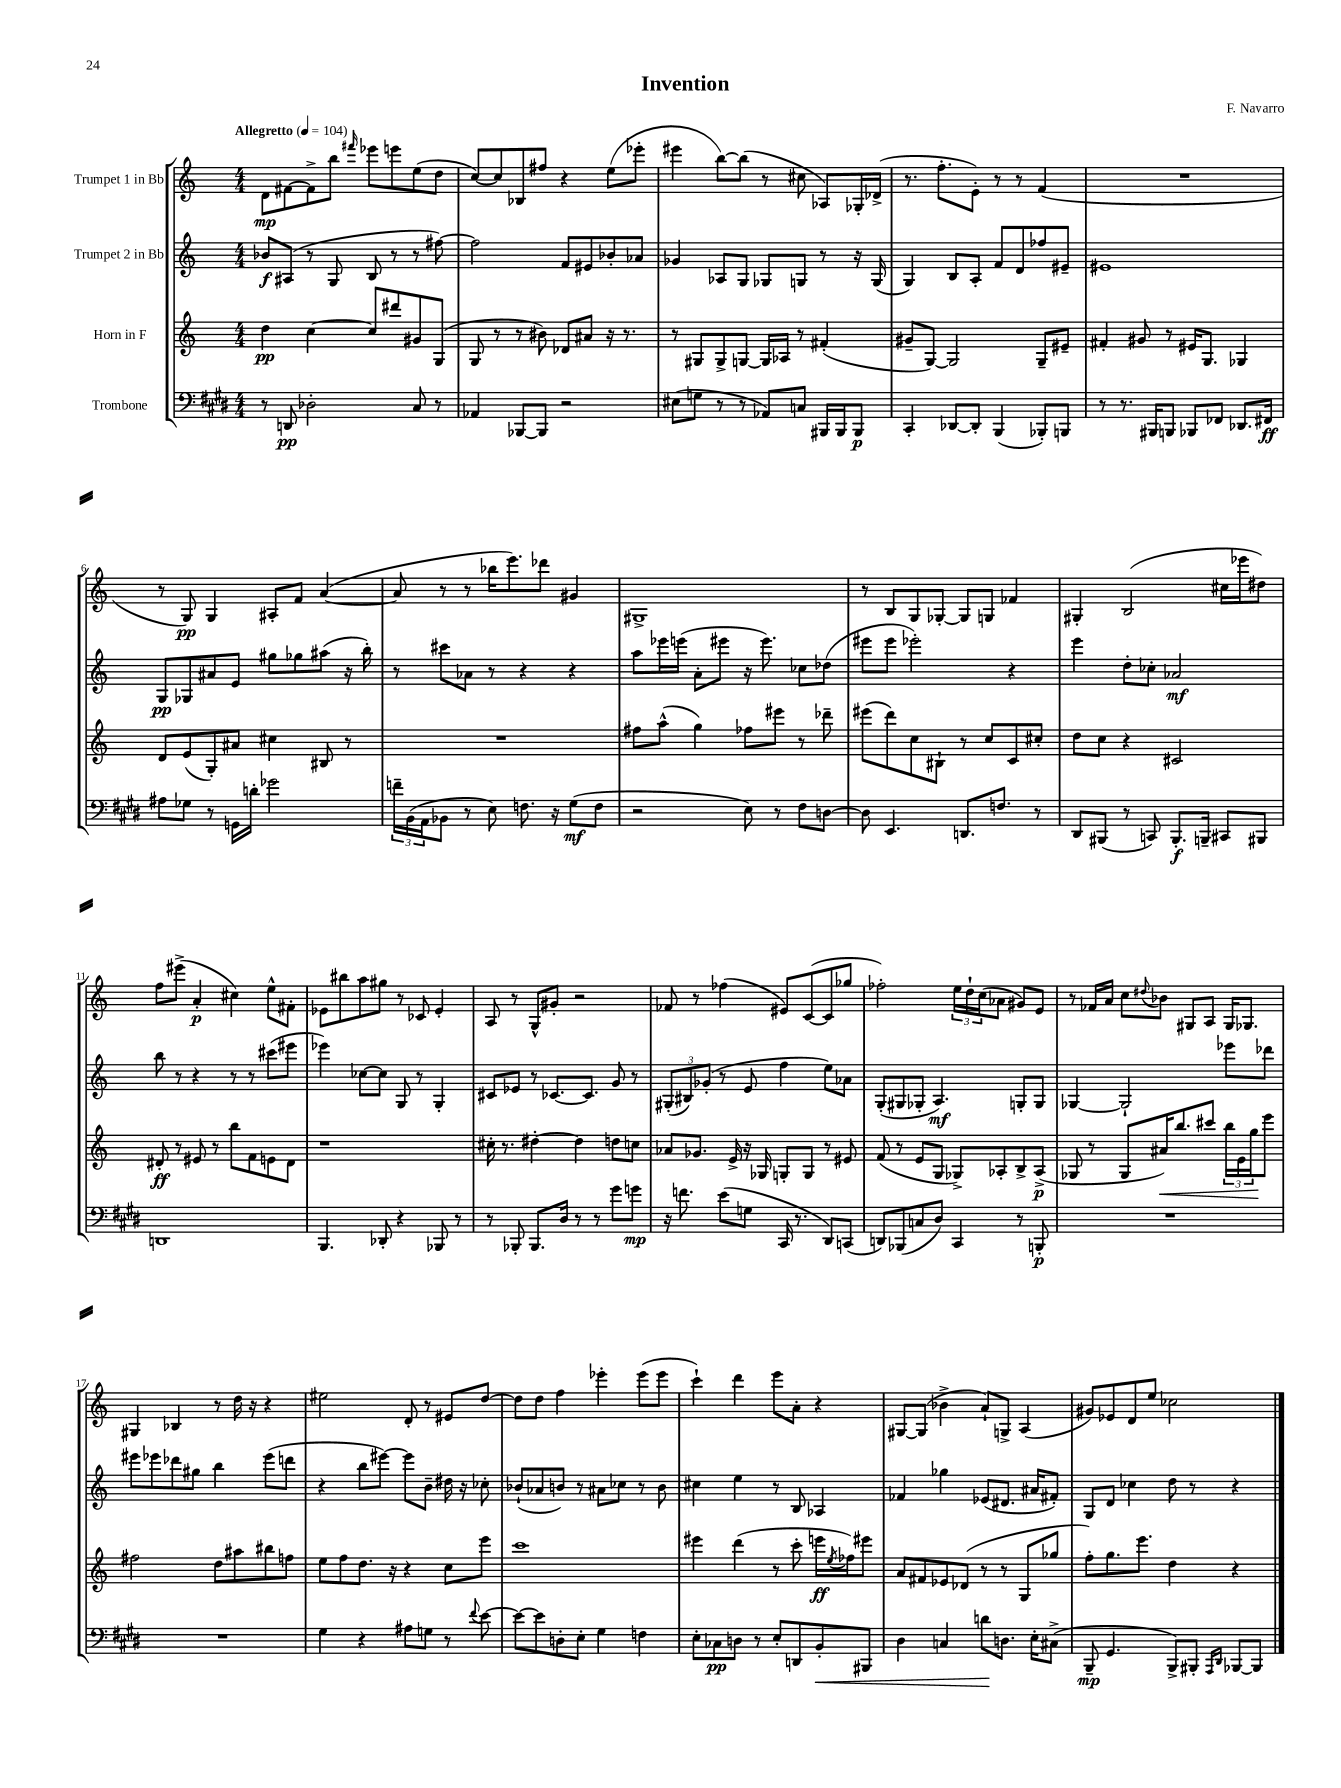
\header { title = "Invention" composer = "F. Navarro" }
<<
\new StaffGroup <<
\new Staff = "s0" \with { instrumentName = "Trumpet 1 in Bb" } {
    \clef treble \key c \major \numericTimeSignature \time 4/4 \tempo "Allegretto" 4 = 104
    d'8\mp fis'8~ fis'8-> b''8 \grace { fis'''16 } ees'''8 e'''8 e''8( d''8 |
    c''8~) c''8 bes8 fis''8 r4 e''8( ees'''8-. |
    eis'''4 b''8~) b''8( r8 cis''8 aes8) ges16-. des'16->( |
    r8. f''8.-. e'8-.) r8 r8 f'4( |
    R1 |
    r8 g8\pp) g4 ais8-. f'8 a'4~( |
    a'8 r8 r8 bes''16 e'''8.) des'''8 gis'4 |
    gis1-> |
    r8 b8 g8 ges8~-. ges8 g8 fes'4 |
    gis4-. b2( cis''16 ees'''16 dis''8) |
    f''8 eis'''8->( a'4-.\p cis''4) e''8-^ fis'8-. |
    ees'8 bis''8 a''8 gis''8 r8 ces'8 ees'4-. |
    a8 r8 g8-^ gis'8-. r2 |
    fes'8 r8 fes''4( eis'8) c'8~( c'8 ges''8 |
    fes''2-.) \tuplet 3/2 { e''16 d''16-! c''16( } aes'8 gis'8) e'8 |
    r8 fes'16 a'16 c''8 \appoggiatura { dis''8 } bes'8 gis8 a8 gis16 ges8. |
    gis4 bes4 r8 d''16 r16 r4 |
    eis''2 d'8-. r8 eis'8 d''8~ |
    d''8 d''8 f''4 ees'''4-. ees'''8( ees'''8 |
    c'''4-!) d'''4 e'''8 a'8-. r4 |
    gis8~ gis8( bes'4-> a'8-!) g8-> a4( |
    gis'8) ees'8 d'8 e''8 ces''2 \bar "|." |
}
\new Staff = "s1" \with { instrumentName = "Trumpet 2 in Bb" } {
    \clef treble \key c \major \numericTimeSignature \time 4/4
    bes'8\f ais8( r8 g8 b8 r8 r8 fis''8~) |
    fis''2 f'8 eis'8 bes'8-. aes'8 |
    ges'4 aes8 g8 ges8 g8 r8 r16 g16( |
    g4) b8 a8-. f'8 d'8 fes''8 eis'8-- |
    eis'1 |
    g8\pp ges8 ais'8 e'8 gis''8 ges''8 ais''8( r16 b''16-.) |
    r8 cis'''8 aes'8 r8 r4 r4 |
    a''8 ees'''16 e'''16( a'8-. eis'''8 r16 eis'''8.) ces''8 des''8( |
    eis'''8 eis'''8 ees'''2-.) r4 |
    e'''4 d''8-. ces''8-. aes'2\mf |
    b''8 r8 r4 r8 r8 cis'''8( eis'''8 |
    ees'''4) ces''8~ ces''8 g8 r8 g4-. |
    cis'8 ees'8 r8 ces'8.~ ces'8. g'8 r8 |
    \tuplet 3/2 { gis8-.( bis8) ges'8-.( } r8 e'8 f''4 e''8) aes'8 |
    g8-.( gis8 ges8-. a4.\mf) g8-. g8 |
    ges4~ ges2-! ees'''8 des'''8 |
    eis'''8 ees'''8 des'''8 gis''8 b''4 ees'''8( d'''8 |
    r4 b''8 eis'''8~) eis'''8 b'8-- dis''16 r16 ces''8-. |
    bes'8-!( aes'8 b'8) r8 ais'8 ces''8 r8 b'8 |
    cis''4 e''4 r8 b8 aes4 |
    fes'4 ges''4 ees'8( dis'8. ais'16 fis'8-.) |
    g8 d'8 ces''4 d''8 r8 r4 \bar "|." |
}
\new Staff = "s2" \with { instrumentName = "Horn in F" } {
    \clef treble \key c \major \numericTimeSignature \time 4/4
    d''4\pp c''4~ c''8 dis'''8 gis'8 g8( |
    g8 r8 r8 bis'8) des'8 ais'8 r16 r8. |
    r8 gis8 gis8-> g8~ g16 aes16 r8 fis'4-.( |
    gis'8-- g8~) g2 g8-- eis'8-- |
    fis'4-. gis'8 r8 eis'16 g8. ges4 |
    d'8 e'8( g8-.) ais'8 cis''4 bis8 r8 |
    R1 |
    fis''8 a''8-^( g''4) fes''8 eis'''8 r8 des'''8-- |
    eis'''8( d'''8) c''8 bis8-! r8 c''8 c'8 cis''8-. |
    d''8 c''8 r4 cis'2 |
    dis'8-.\ff r8 eis'8 r8 b''8 f'8 e'8 dis'8 |
    r1 |
    cis''16-. r8. dis''4~-. dis''4 d''8 c''8 |
    aes'8 ges'8. e'16-> r16 ges16 g8-. g8 r8 eis'8 |
    f'8( r8 e'8 g8 ges8->) aes8-. b8-> aes8->\p( |
    ges8 r8 ges8 ais'16\<) b''8. cis'''8 \tuplet 3/2 { b''16 e'16 g''16\! } e'''8 |
    fis''2 d''8 ais''8 bis''8 f''8 |
    e''8 f''8 d''8. r16 r4 c''8 e'''8 |
    c'''1 |
    eis'''4 d'''4( r8 c'''8-. e'''16\ff \acciaccatura { e''8 } fes''16) eis'''8 |
    a'8 fis'8 ees'8 des'8( r8 r8 g8 ges''8 |
    f''8-.) g''8. e'''8. d''4 r4 \bar "|." |
}
\new Staff = "s3" \with { instrumentName = "Trombone" } {
    \clef bass \key e \major \numericTimeSignature \time 4/4
    r8 d,8\pp des2-. cis8 r8 |
    aes,4 bes,,8~ bes,,8 r2 |
    eis8( g8 r8 r8 aes,8) c8 bis,,16 bis,,16 bis,,8\p |
    cis,4-. des,8~ des,8-. b,,4( bes,,8-.) b,,8 |
    r8 r8. bis,,16 b,,8 bes,,8 fes,8 des,8. fis,16\ff |
    ais8 ges8 r8 g,16 d'16-. ges'2 |
    \tuplet 3/2 { f'16-- b,16( a,16 } bes,8 r8 e8) f8. r16 gis8\mf( f8 |
    r2 e8) r8 fis8 d8~ |
    d8 e,4. d,8. f8. r8 |
    dis,8 bis,,8( r8 c,8) bis,,8.-.\f b,,16-- cis,8 bis,,8 |
    d,1 |
    b,,4. des,8-. r4 bes,,8 r8 |
    r8 bes,,8-. bes,,8. dis16 r8 r8 gis'8 g'8\mp |
    r16 f'8. e'8( g8 cis,16 r8. dis,8) c,8( |
    d,8) bes,,8( c8 dis8) cis,4 r8 b,,8-.\p |
    R1 |
    R1 |
    gis4 r4 ais8 g8 r8 \appoggiatura { fis'8 } e'8~ |
    e'8~ e'8 d8-. e8-. gis4 f4 |
    e8-. ces8\pp d8 r8 e8-. d,8 b,8-.\< bis,,8 |
    dis4 c4 d'8\! d8. e16-. cis8->( |
    b,,8--\mp gis,4. b,,8->) bis,,8-. \grace { a,,16 dis,16 } bes,,8~ bes,,8 \bar "|." |
}
>>
>>
